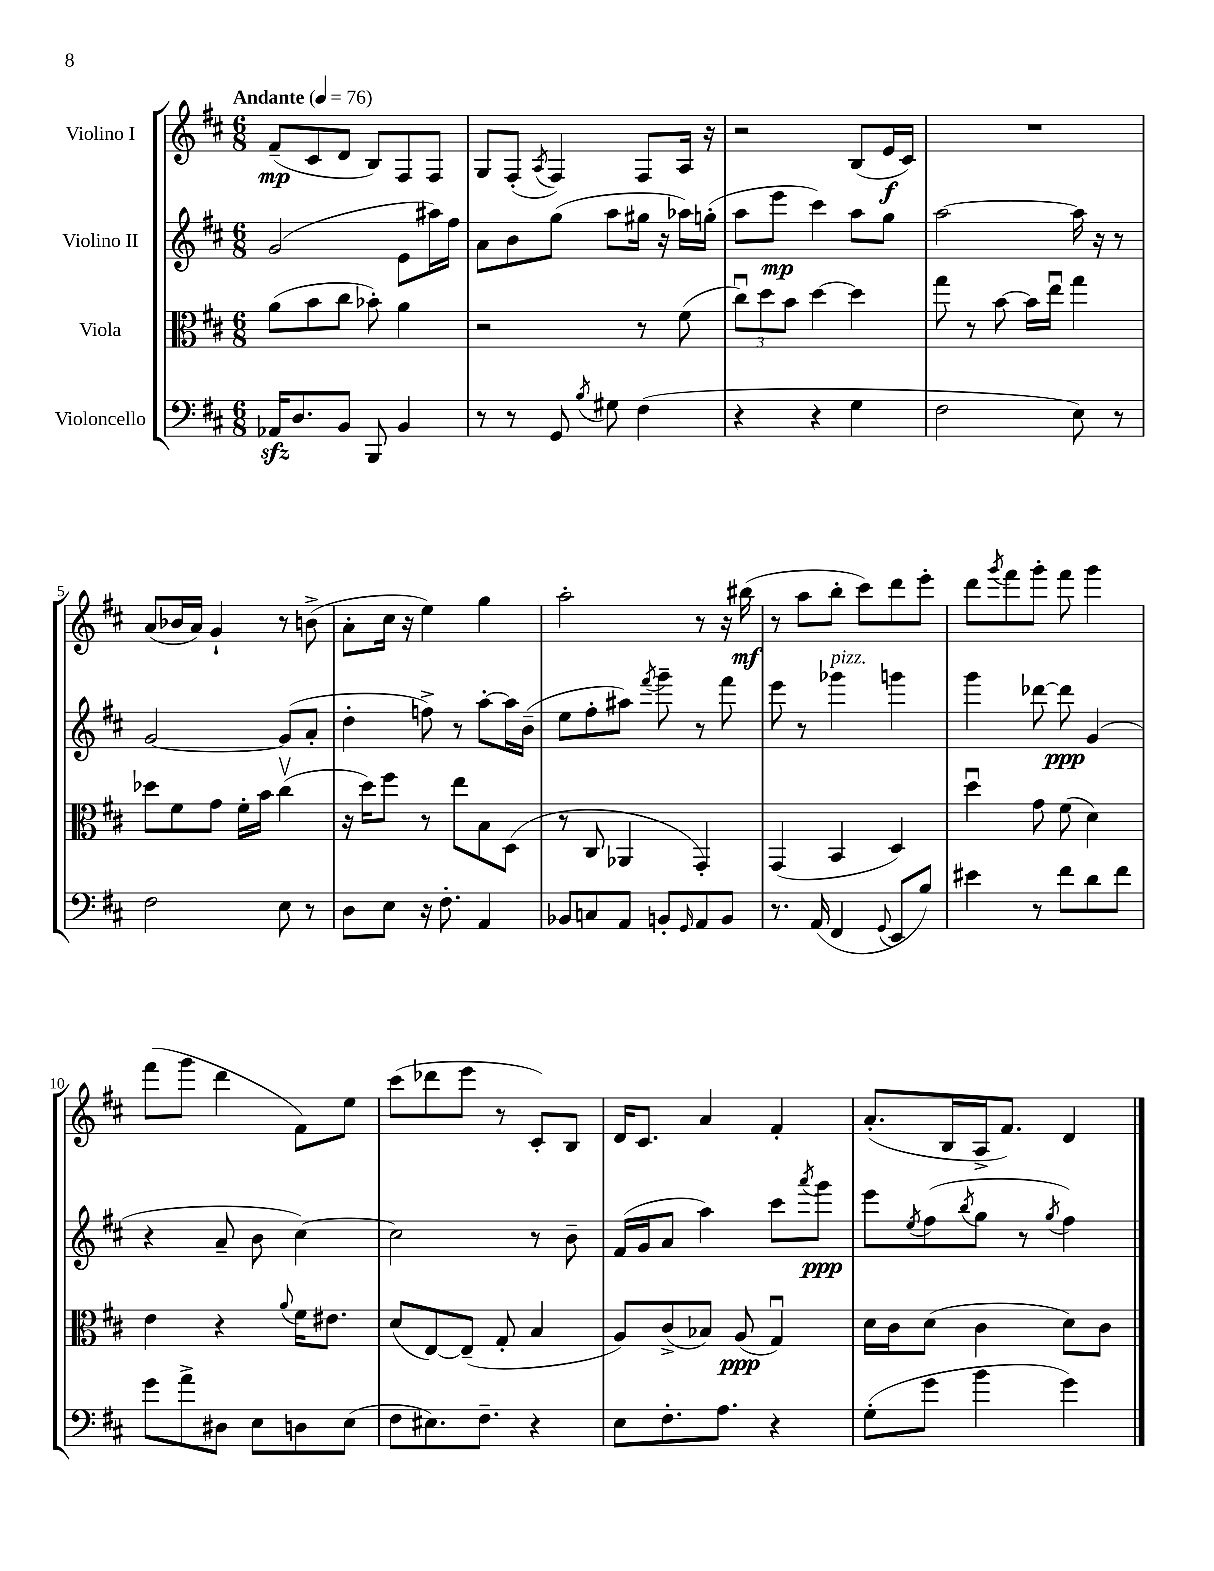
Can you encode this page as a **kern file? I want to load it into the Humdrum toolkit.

**kern	**kern	**dynam	**kern	**dynam	**kern	**dynam
*part4	*part3	*part3	*part2	*part2	*part1	*part1
*staff4	*staff3	*staff3	*staff2	*staff2	*staff1	*staff1
*I"Violoncello	*I"Viola	*	*I"Violino II	*	*I"Violino I	*
*clefF4	*clefC3	*	*clefG2	*	*clefG2	*
*k[f#c#]	*k[f#c#]	*	*k[f#c#]	*	*k[f#c#]	*
*M6/8	*M6/8	*	*M6/8	*	*M6/8	*
*MM76	*MM76	*	*MM76	*	*MM76	*
=1	=1	=1	=1	=1	=1	=1
!	!	!	!	!	!LO:TX:a:B:t=Andante	!
16AA-Xzz/KL	(8a\L	.	(2g/	.	(8f#~/L	mp
8.D/	.	.	.	.	.	.
.	8b\	.	.	.	8c#/	.
8BB/J	8cc#\J	.	.	.	8d/J	.
8BBB/	8b-X'\)	.	.	.	8B/L)	.
4BB/	4a\	.	8e\L	.	8F#/	.
.	.	.	16aa#X\L)	.	8F#/J	.
.	.	.	16ff#\JJ	.	.	.
=2	=2	=2	=2	=2	=2	=2
8r	2r	.	8a\L	.	8G/L	.
8r	.	.	8b\	.	(8F#'/J	.
.	.	.	.	.	8qA/	.
8GG/	.	.	(8gg\J	.	4F#/)	.
8qB/	.	.	.	.	.	.
8G#X\	.	.	8aa\L	.	.	.
(4F#\	8r	.	16gg#X\Jk	.	8F#/L	.
.	.	.	16r	.	.	.
.	(8f#\	.	16aa-X\LL)	.	16A/Jk	.
.	.	.	(16ggn'\JJ	.	16r	.
=3	=3	=3	=3	=3	=3	=3
4r	12cc#u\L)	.	8aa\L	.	2r	.
.	12dd\	.	.	.	.	.
.	.	.	8eee\J	mp	.	.
.	12b\J	.	.	.	.	.
4r	[4dd\	.	4ccc#\)	.	.	.
4G\	4dd\]	.	8aa\L	.	(8B/L	.
.	.	.	8gg\J	.	16e/L	f
.	.	.	.	.	16c#/JJ)	.
=4	=4	=4	=4	=4	=4	=4
2F#\	8gg\	.	[2aa\	.	2.r	.
.	8r	.	.	.	.	.
.	[8b\	.	.	.	.	.
.	16b\LL]	.	.	.	.	.
.	16eeu\JJ	.	.	.	.	.
8E\)	4gg\	.	16aa\]	.	.	.
.	.	.	16r	.	.	.
8r	.	.	8r	.	.	.
!!LO:LB:g=z
=5	=5	=5	=5	=5	=5	=5
2F#\	8dd-X\L	.	[2g/	.	(8a/L	.
.	8f#\	.	.	.	16b-X/L	.
.	.	.	.	.	16a/JJ)	.
.	8g\J	.	.	.	4g`/	.
.	16f#'\LL	.	.	.	.	.
.	16b\JJ	.	.	.	.	.
8E\	(4cc#v\	.	(8g/L]	.	8r	.
8r	.	.	8a'/J	.	(8bn^\	.
=6	=6	=6	=6	=6	=6	=6
8D\L	16r	.	4dd'\	.	8a'\L	.
.	16dd\KL)	.	.	.	.	.
8E\J	8ff#\J	.	.	.	16cc#\Jk	.
.	.	.	.	.	16r	.
16r	8r	.	8ffn^\)	.	4ee\)	.
8.F#'\	.	.	.	.	.	.
.	8ee\L	.	8r	.	.	.
4AA/	8B\	.	[8aa'\L	.	4gg\	.
.	(8D\J	.	16aa\L]	.	.	.
.	.	.	(16b~\JJ	.	.	.
=7	=7	=7	=7	=7	=7	=7
8BB-X/L	8r	.	8ee\L	.	2aa'\	.
8Cn/	8C#/	.	8ff#'\	.	.	.
8AA/J	4AA-X/	.	8aa#X\J)	.	.	.
.	.	.	8qfff#/	.	.	.
8BBn'/L	.	.	8ggg~\	.	.	.
16qqGG/	.	.	.	.	.	.
8AA/	4GG'/)	.	8r	.	8r	.
8BB/J	.	.	8fff#\	.	16r	.
.	.	.	.	.	(16bb#X\	mf
=8	=8	=8	=8	=8	=8	=8
8.r	(4GG/	.	8eee\	.	8r	.
.	.	.	8r	.	8aa\L	.
(16AA/	.	.	.	.	.	.
!	!	!	!LO:TX:a:i:t=pizz.	!	!	!
4FF#/	4BB/	.	4ggg-X\	.	8bb'\J	.
.	.	.	.	.	8ccc#\L)	.
8qqGG/	.	.	.	.	.	.
8EE/L	4D/)	.	4gggn\	.	8ddd\	.
8B/J)	.	.	.	.	8eee'\J	.
=9	=9	=9	=9	=9	=9	=9
4e#X\	4ddu\	.	4ggg\	.	8ddd\L	.
.	.	.	.	.	8qggg/	.
.	.	.	.	.	8fff#\	.
8r	8g\	.	[8ddd-X\	.	8ggg'\J	.
8f#\L	(8f#\	.	8ddd-\]	ppp	8fff#\	.
8d\	4d\)	.	(4g/	.	4ggg\	.
8f#\J	.	.	.	.	.	.
!!LO:LB:g=z
=10	=10	=10	=10	=10	=10	=10
8g\L	4e\	.	4r	.	(8fff#\L	.
8a^\	.	.	.	.	8ggg\J	.
8D#X\J	4r	.	8a~/	.	4ddd\	.
8E\L	.	.	8b\	.	.	.
.	8qqa/	.	.	.	.	.
8Dn\	16f#\KL	.	[4cc#\)	.	8f#\L)	.
.	8.e#X\J	.	.	.	.	.
(8E\J	.	.	.	.	8ee\J	.
=11	=11	=11	=11	=11	=11	=11
8F#\L	(8d/L	.	2cc#\]	.	(8ccc#\L	.
8.E#X\)	[8E/)	.	.	.	8ddd-X\	.
.	(8E~/J]	.	.	.	8eee\J	.
8.F#~\J	.	.	.	.	.	.
.	8G'/	.	.	.	8r	.
4r	4B/	.	8r	.	8c#'/L)	.
.	.	.	8b~\	.	8B/J	.
=12	=12	=12	=12	=12	=12	=12
8E\L	8A/L)	.	(16f#/LL	.	16d/KL	.
.	.	.	16g/J	.	8.c#/J	.
8.F#'\	(8c#^/	.	8a/J	.	.	.
.	8B-X/J)	.	4aa\)	.	4a/	.
8.A\J	.	.	.	.	.	.
.	(8A/	ppp	.	.	.	.
4r	4Gu/)	.	8ccc#\L	.	4f#'/	.
.	.	.	8qaaa/	.	.	.
.	.	.	8ggg\J	ppp	.	.
=13	=13	=13	=13	=13	=13	=13
(8G'\L	16d\LL	.	8eee\L	.	(8.a'/L	.
.	16c#\J	.	.	.	.	.
.	.	.	8qee/	.	.	.
8g\J	(8d\J	.	(8ff#\	.	.	.
.	.	.	.	.	16B/L	.
.	.	.	8qbb/	.	.	.
4b\	4c#\	.	8gg\J	.	16A^/J	.
.	.	.	.	.	8.f#/J)	.
.	.	.	8r	.	.	.
.	.	.	8qgg/	.	.	.
4g\)	8d\L)	.	4ff#\)	.	4d/	.
.	8c#\J	.	.	.	.	.
==	==	==	==	==	==	==
*-	*-	*-	*-	*-	*-	*-
